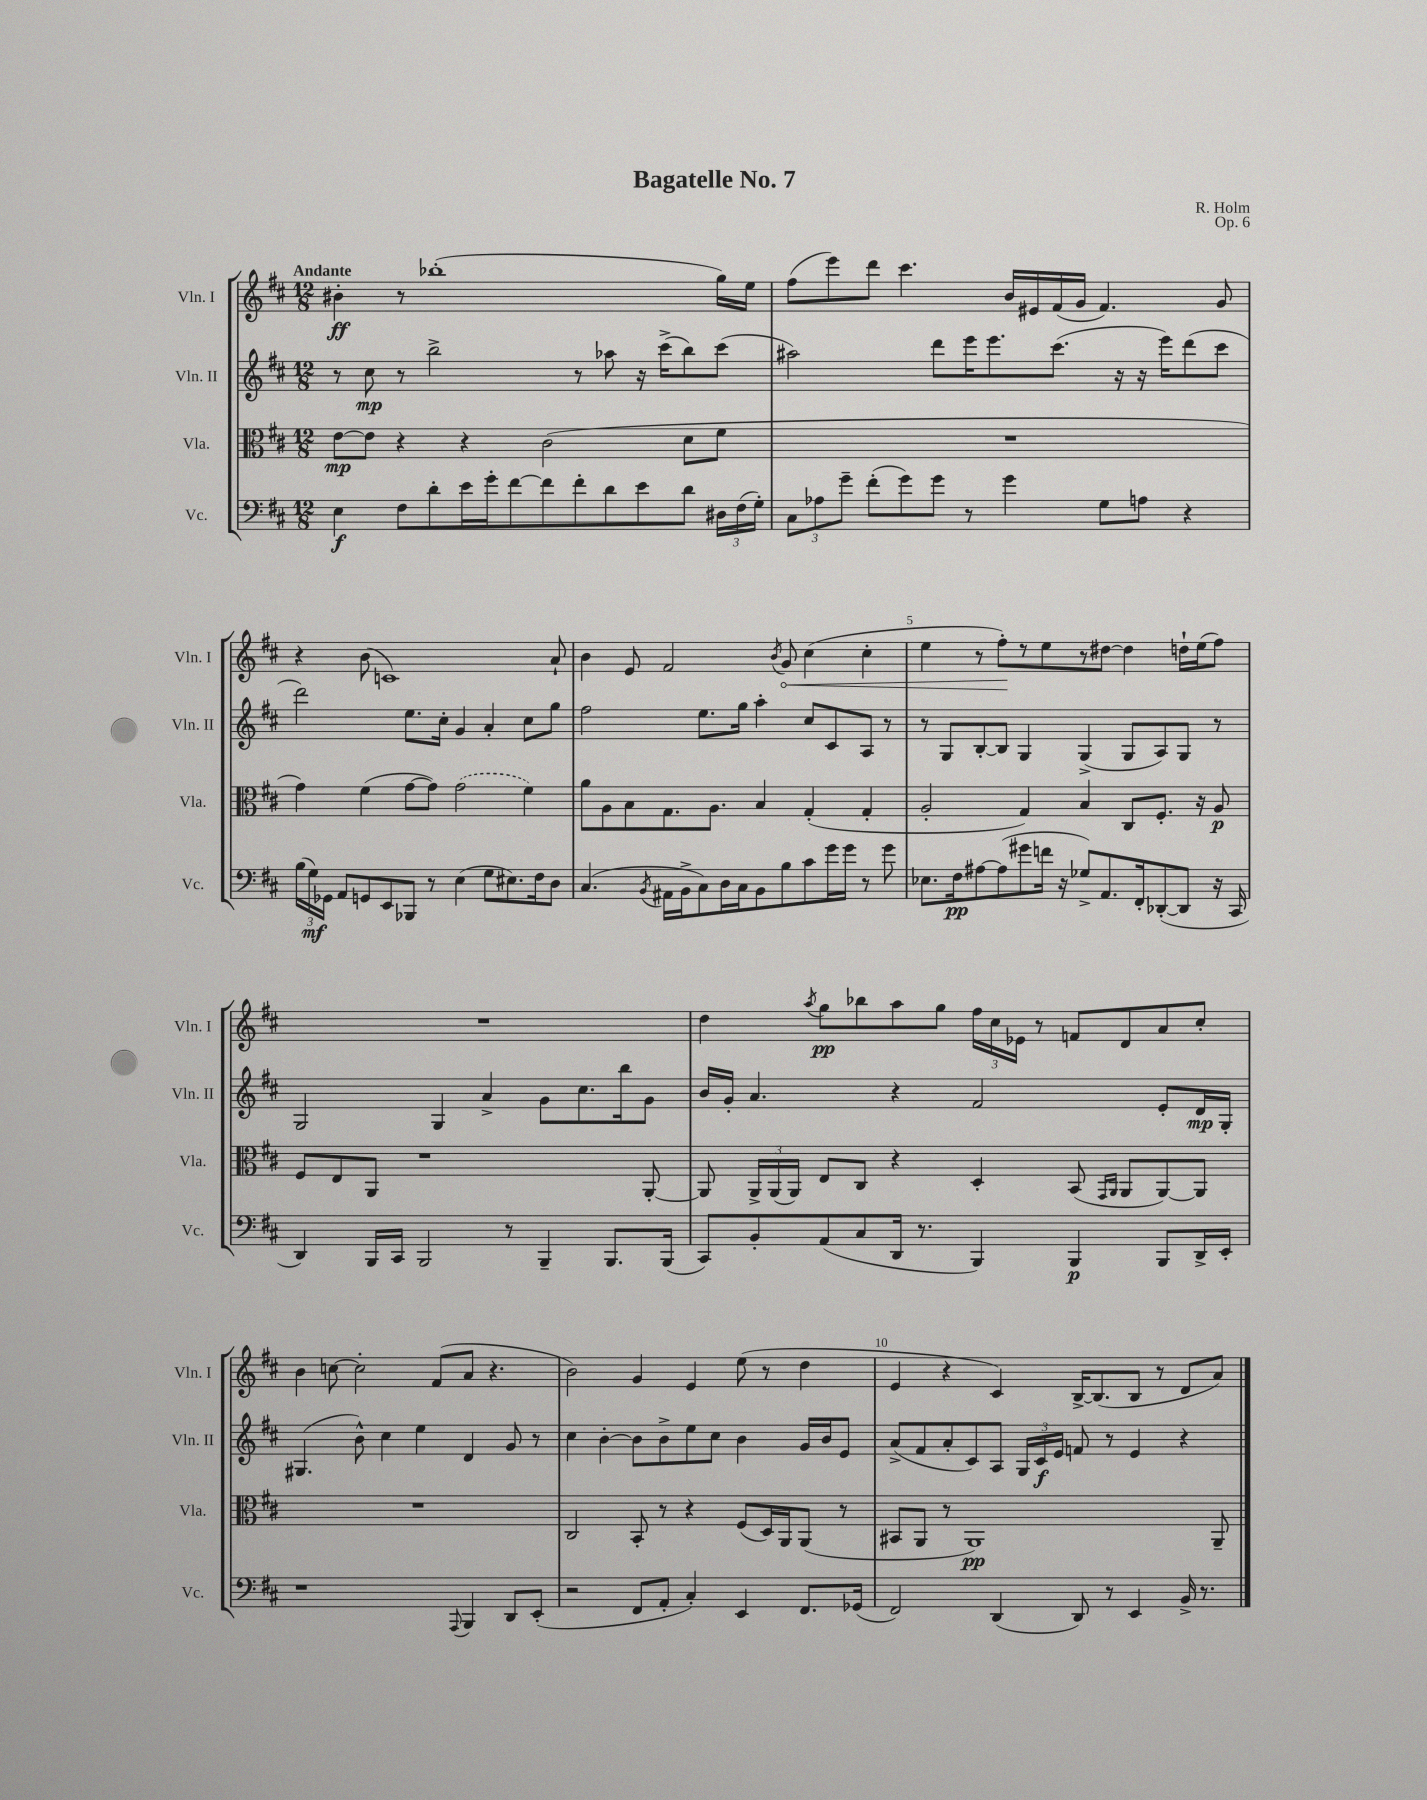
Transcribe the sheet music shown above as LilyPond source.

\header { title = "Bagatelle No. 7" composer = "R. Holm" opus = "Op. 6" }
<<
\new StaffGroup <<
\new Staff = "s0" \with { instrumentName = "Vln. I" shortInstrumentName = "Vln. I" } {
    \clef treble \key d \major \numericTimeSignature \time 12/8 \tempo "Andante"
    \autoBeamOff bis'4-.\ff r8 bes''1-.( g''16[) e''16] |
    fis''8[( e'''8) d'''8] cis'''4. b'16[ eis'16 fis'16( g'16] fis'4.) g'8 |
    r4 b'8( c'1) a'8-! |
    b'4 e'8 fis'2 \acciaccatura { b'8 } \once \override Hairpin.circled-tip = ##t g'8\< cis''4( cis''4-. |
    e''4 r8 fis''8[-.\!) r8 e''8 r8 dis''8]~ dis''4 d''16[-! e''16( fis''8]) |
    R1. |
    d''4 \acciaccatura { a''8 } g''8[\pp bes''8 a''8 g''8] \tuplet 3/2 { fis''16[ cis''16 ees'16] } r8 f'8[ d'8 a'8 cis''8]-. |
    b'4 c''8~ c''2-. fis'8[( a'8] r4. |
    b'2) g'4 e'4 e''8( r8 d''4 |
    e'4 r4 cis'4) b16[~-> b8.( b8] r8 d'8[ a'8]) \bar "|." |
}
\new Staff = "s1" \with { instrumentName = "Vln. II" shortInstrumentName = "Vln. II" } {
    \clef treble \key d \major \numericTimeSignature \time 12/8
    \autoBeamOff r8 cis''8\mp r8 b''2-> r8 aes''8 r16 cis'''16[->( b''8) cis'''8]( |
    ais''2) d'''8[ e'''16 e'''8. cis'''8.]( r16 r16 e'''16[) d'''8( cis'''8] |
    d'''2) e''8.[ cis''16]-. g'4 a'4-. cis''8[ g''8] |
    fis''2 e''8.[ g''16] a''4-. cis''8[ cis'8 a8] r8 |
    r8 g8[ b8~-. b8] g4 g4->( g8[ a8) g8] r8 |
    g2 g4 a'4-> g'8[ cis''8. b''16 g'8] |
    b'16[ g'16]-. a'4. r4 fis'2 e'8[-. d'16\mp g16]-. |
    gis4.( b'8-^) cis''4 e''4 d'4 g'8 r8 |
    cis''4 b'4~-. b'8[ b'8-> e''8 cis''8] b'4 g'16[ b'16 e'8] |
    a'8[->( fis'8 a'8-. cis'8) a8] \tuplet 3/2 { g16[ cis'16\f e'16] } f'8 r8 e'4 r4 \bar "|." |
}
\new Staff = "s2" \with { instrumentName = "Vla." shortInstrumentName = "Vla." } {
    \clef alto \key d \major \numericTimeSignature \time 12/8
    \autoBeamOff e'8[~\mp e'8] r4 r4 cis'2( d'8[ fis'8] |
    R1. |
    g'4) fis'4( g'8[~ g'8]) \once \slurDashed g'2( fis'4) |
    a'8[ a8 b8 g8. a8.] b4 g4-.( g4-. |
    a2-. g4) b4 cis8[ fis8.]-. r16 a8\p |
    fis8[ e8 a,8] r1 a,8~-. |
    a,8 \tuplet 3/2 { a,16[-> a,16( a,16]) } e8[ cis8] r4 d4-. b,8( \grace { g,16[ a,16] } a,8[ a,8~) a,8] |
    R1. |
    cis2 b,8-. r8 r4 fis8[( d16) a,16 a,8]( r8 |
    bis,8[ a,8] r8 a,1\pp) a,8-- \bar "|." |
}
\new Staff = "s3" \with { instrumentName = "Vc." shortInstrumentName = "Vc." } {
    \clef bass \key d \major \numericTimeSignature \time 12/8
    \autoBeamOff e4\f fis8[ d'8-. e'16 g'16-. fis'8~ fis'8 fis'8-. d'8 e'8 d'8] \tuplet 3/2 { dis16[ fis16( g16]-.) } |
    \tuplet 3/2 { cis8[ aes8 g'8]-- } fis'8[-.( g'8) g'8] r8 g'4 g8[ a8] r4 |
    \tuplet 3/2 { b16[( g16\mf) ges,16] } a,8[ g,8 e,8 bes,,8] r8 e4( g8[ eis8.) fis16 d8] |
    cis4.( \acciaccatura { b,8 } ais,16[ b,16-> cis8) d16 cis16 b,8 b8 cis'8 g'16 g'16] r8 g'8 |
    ees8.[ fis16\pp ais8~ ais8( gis'8 f'16] r16 ges8[->) a,8. fis,16-. des,8~-.( des,8] r16 cis,16 |
    d,4) b,,16[ cis,16] b,,2 r8 b,,4-- b,,8.[ b,,16]( |
    cis,8[) b,8-. a,8( cis8 d,16] r8. b,,4) b,,4\p b,,8[ d,16-> e,16]-. |
    r1 \appoggiatura { a,,8 } b,,4 d,8[ e,8]-.( |
    r2 fis,8[ a,8]-. cis4-.) e,4 fis,8.[ ges,16]( |
    fis,2) d,4( d,8) r8 e,4 b,16-> r8. \bar "|." |
}
>>
>>
\layout { \context { \Score \override BarNumber.break-visibility = ##(#f #t #t) barNumberVisibility = #(every-nth-bar-number-visible 5) } }
